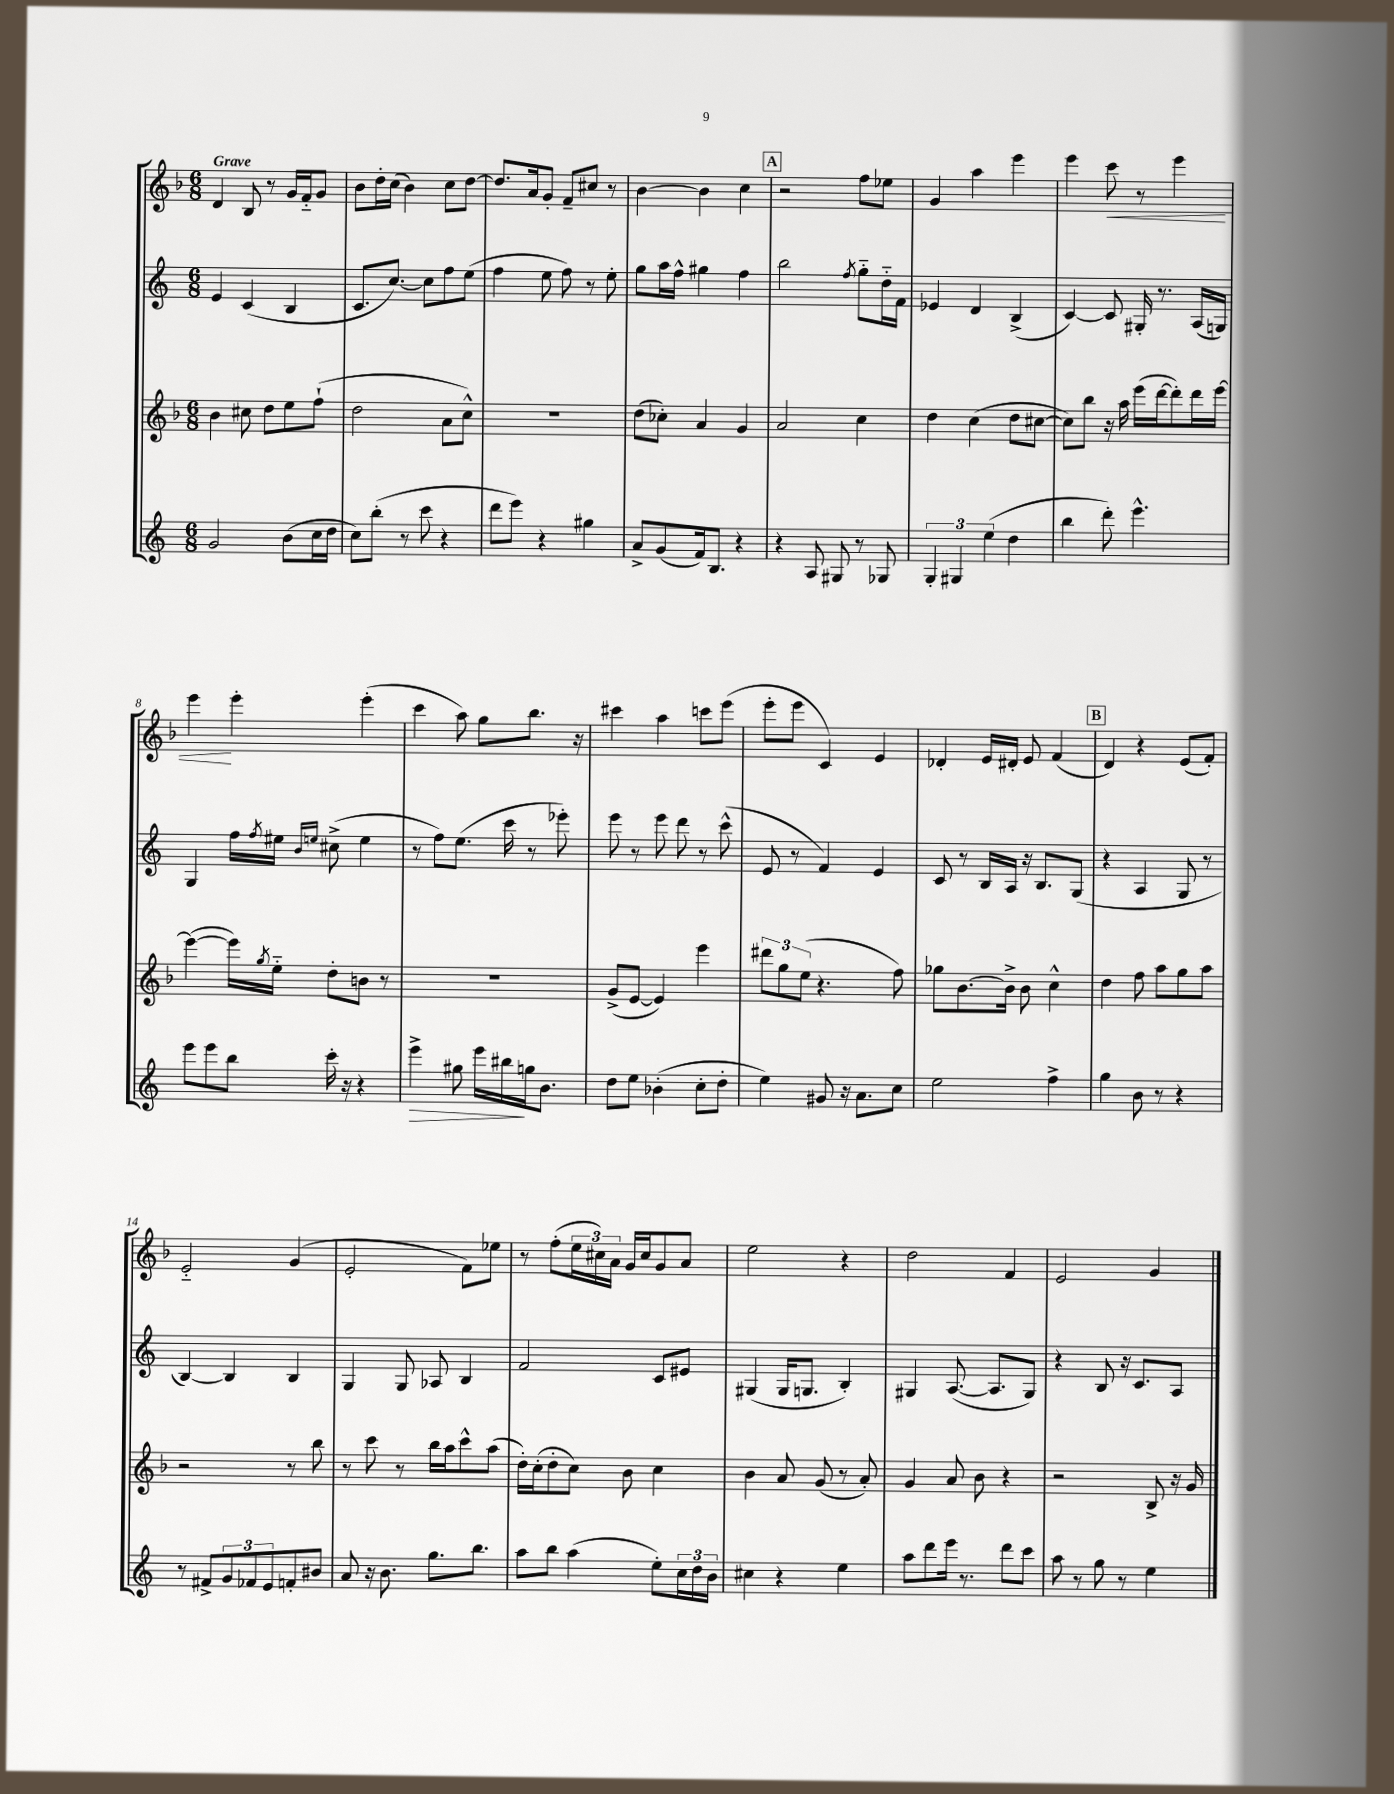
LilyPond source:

<<
\new StaffGroup <<
\new Staff = "s0" {
    \clef treble \key f \major \numericTimeSignature \time 6/8 \tempo "Grave"
    d'4 bes8 r8 g'16 f'16-_ g'8 |
    bes'8 d''16-. c''16( bes'4) c''8 d''8~ |
    d''8. a'16 g'8-. f'8-- cis''8 r8 |
    bes'4~ bes'4 c''4 |
    \mark \markup { \box "A" } r2 f''8 ees''8 |
    g'4 a''4 e'''4 |
    e'''4 c'''8\< r8 e'''4 |
    e'''4\! e'''4-. e'''4-.( |
    c'''4 a''8) g''8 bes''8. r16 |
    cis'''4 a''4 c'''8 e'''8( |
    e'''8-. e'''8 c'4) e'4 |
    des'4-. e'16 dis'16-. e'8 f'4( |
    \mark \markup { \box "B" } d'4) r4 e'8( f'8-.) |
    e'2-_ g'4( |
    e'2-. f'8) ees''8 |
    r8 f''8-.( \tuplet 3/2 { e''16 cis''16) a'16 } g'16 cis''16 g'8 a'8 |
    e''2 r4 |
    d''2 f'4 |
    e'2 g'4 \bar "|." |
}
\new Staff = "s1" {
    \clef treble \key c \major \numericTimeSignature \time 6/8
    e'4 c'4( b4 |
    c'8. c''8.~) c''8 f''8 e''8( |
    f''4 e''8 f''8) r8 e''8-. |
    g''8 a''16 f''16-^ gis''4 f''4 |
    \mark \markup { \box "A" } b''2 \acciaccatura { f''8 } g''8-_ d''16-_ f'16 |
    ees'4 d'4 b4->( |
    c'4~) c'8 gis16-. r8. a16( g16) |
    g4 f''16 \acciaccatura { f''8 } eis''16 \grace { b'16 e''16 } cis''8->( e''4 |
    r8 f''8) e''8.( c'''16 r8 ees'''8-.) |
    e'''8 r8 e'''8 d'''8 r8 c'''8-^( |
    e'8 r8 f'4) e'4 |
    c'8 r8 b16 a16 r16 b8. g8( |
    \mark \markup { \box "B" } r4 a4 g8 r8 |
    b4~) b4 b4 |
    g4 g8 aes8 b4 |
    f'2 c'8 eis'8 |
    gis4( gis16 g8. b4-.) |
    gis4 a8.~( a8. gis8) |
    r4 b8 r16 c'8. a8 \bar "|." |
}
\new Staff = "s2" {
    \clef treble \key f \major \numericTimeSignature \time 6/8
    bes'4 cis''8 d''8 e''8 f''8-!( |
    d''2 a'8 c''8-^) |
    R2. |
    d''8( ces''8-.) a'4 g'4 |
    \mark \markup { \box "A" } a'2 c''4 |
    d''4 c''4( d''8 cis''8~ |
    cis''8) bes''8 r16 a''16 e'''16( d'''16~ d'''8-.) d'''16 e'''16~ |
    e'''4~( e'''16) \acciaccatura { g''8 } e''16-_ d''8-. b'8 r8 |
    R2. |
    g'8->( e'8~ e'4) e'''4 |
    \tuplet 3/2 { dis'''8 g''8 e''8( } r4. f''8) |
    ges''8 bes'8.~ bes'16-> bes'8 c''4-^ |
    \mark \markup { \box "B" } d''4 f''8 a''8 g''8 a''8 |
    r2 r8 bes''8 |
    r8 c'''8 r8 bes''16 a''16 c'''8-^ a''8( |
    d''16-.) c''16-.( d''8-. c''8) bes'8 c''4 |
    bes'4 a'8 g'8( r8 a'8-.) |
    g'4 a'8 bes'8 r4 |
    r2 bes8-> r16 g'16 \bar "|." |
}
\new Staff = "s3" {
    \clef treble \key c \major \numericTimeSignature \time 6/8
    g'2 b'8( c''16 d''16 |
    c''8) b''8-.( r8 c'''8 r4 |
    d'''8 e'''8) r4 gis''4 |
    a'8-> g'8( f'16) b8. r4 |
    \mark \markup { \box "A" } r4 a8 gis8 r8 ges8 |
    \tuplet 3/2 { g4-. gis4 e''4( } d''4 |
    b''4 d'''8-.) e'''4.-^ |
    e'''8 e'''8 b''8 c'''16-. r16 r4 |
    e'''4->\> gis''8 e'''16 bis''16\! g''16 b'8. |
    d''8 e''8 bes'4-.( c''8-. d''8-. |
    e''4) gis'8 r16 a'8. c''8 |
    e''2 f''4-> |
    \mark \markup { \box "B" } g''4 b'8 r8 r4 |
    r8 fis'8-> \tuplet 3/2 { g'8 fes'8 e'8 } f'8-. bis'8 |
    a'8 r16 b'8. g''8. b''8. |
    a''8 b''8 a''4( e''8-.) \tuplet 3/2 { c''16 d''16 b'16 } |
    cis''4 r4 e''4 |
    a''8 d'''8 e'''16 r8. d'''8 c'''8 |
    a''8 r8 g''8 r8 e''4 \bar "|." |
}
>>
>>
